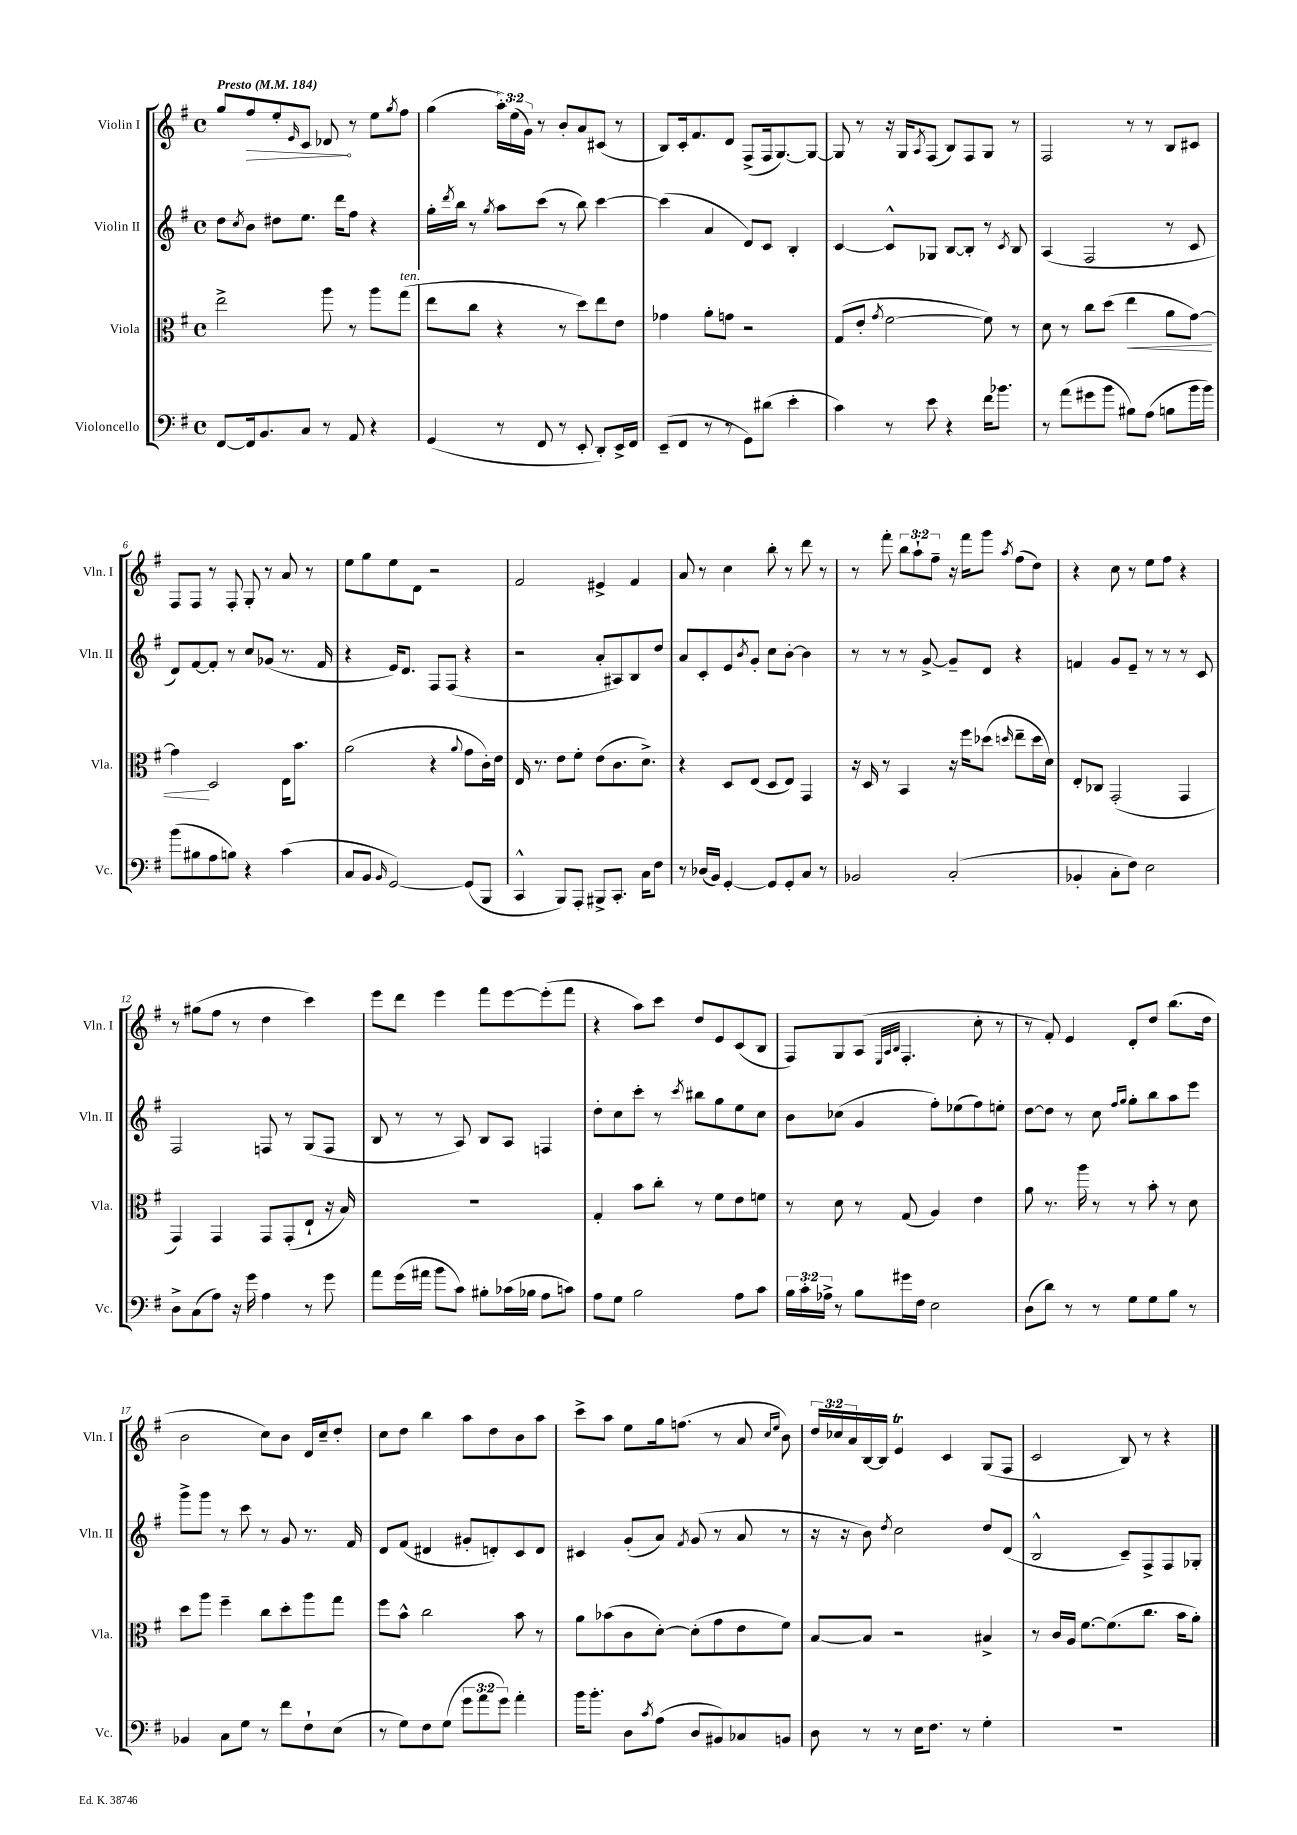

**kern	**kern	**kern	**kern
*staff4	*staff3	*staff2	*staff1
*clefF4	*clefC3	*clefG2	*clefG2
*k[f#]	*k[f#]	*k[f#]	*k[f#]
*M4/4	*M4/4	*M4/4	*M4/4
*met(c)	*met(c)	*met(c)	*met(c)
*MM184	*MM184	*MM184	*MM184
[8FF#	2ee^	8dd	8gg
.	.	8qcc	.
16FF#]	.	8b	8ff#
8.BB	.	.	.
.	.	8dd#	8ee'
.	.	.	16qqe
8C	.	8.ee	8c
8r	8aa	.	8d-
.	.	16ddd	.
8AA	8r	8ff#	8r
4r	8aa	4r	8ee
.	.	.	8qgg
.	(8gg	.	8ff#
=	=	=	=
(4GG	8ee	16gg'	(4gg
.	.	8qddd	.
.	.	16bb	.
.	8cc	8r	.
.	.	8qgg	.
8r	4r	8aa	24aa')
.	.	.	(24ee
.	.	.	24g)
8FF#	.	(8ccc	8r
8r	8r	8r	8b'
8EE'	8dd)	8bb)	8a
8DD')	8ee	[4ccc	(8c#
16EE^	8e	.	8r
16FF#	.	.	.
=	=	=	=
(8EE~	4g-	(4ccc]	8B)
8FF#	.	.	16c'
.	.	.	8.f#
8r	8a'	4a	.
8r	8g	.	8d
8GG)	2r	8d)	(8F#^
(8d#	.	8c	16F#
.	.	.	[8.G)
4e'	.	4B'	.
.	.	.	8G_
=	=	=	=
4c)	(8G	[4c	8G]
.	8e'	.	8r
.	8qg	.	.
8r	[2f#	8c^^]	16r
.	.	.	16G
.	.	.	8qA
8e	.	8G-	(8F#
4r	.	[8B	8B)
.	.	8B']	8F#
16f#	8f#])	8r	8G
8.b-	.	.	.
.	.	8qc	.
.	8r	8B	8r
=	=	=	=
8r	8d	(4A	2F#
(8a	8r	.	.
8g#	8cc	2F#	.
8b	(8dd	.	.
8B#)	4ee	.	8r
(8A	.	.	8r
8B	8a	8r	8B
16b	[8g)	8c	8c#
16b)	.	.	.
=	=	=	=
(8b	4g]	8d)	8F#
8B#	.	[8f#	8F#
8A	2D	8f#']	8r
8B)	.	8r	8F#'
4r	.	8cc	8G'
.	.	(8g-	8r
(4c	16E	8.r	8a
.	8.b	.	.
.	.	.	8r
.	.	16f#	.
=	=	=	=
8C	(2a	4r	8ee
8BB	.	.	8gg
16qqBB	.	.	.
[2GG)	.	16e)	8ee
.	.	8.d	.
.	.	.	8d
.	4r	8F#	2r
.	.	(8F#	.
.	8qqa	.	.
(8GG]	8g	4r	.
8BBB	16c')	.	.
.	16e	.	.
=	=	=	=
4CC^^	16E	2r	2f#
.	8.r	.	.
8BBB)	8e	.	.
8AAA'	8f#'	.	.
8BBB#^	(8e	8a'	4e#^
8.CC'	8.c	8A#)	.
.	.	8B	4f#
16C	8.d^)	.	.
8F#	.	8dd	.
=	=	=	=
8r	4r	8a	8a
(16D-	.	8c'	8r
16BB)	.	.	.
[4GG'	8D	8e	4cc
.	.	8qb	.
.	(8E	8g'	.
8GG]	8D	8cc	8bb'
8GG'	8E)	[8b'	8r
8C	4GG	4b]	8ddd
8r	.	.	8r
=	=	=	=
2BB-	16r	8r	8r
.	16D	.	.
.	8r	8r	8fff#'
.	4BB	8r	12bb
.	.	.	12aa`
.	.	[8g^	.
.	.	.	12ff#~
(2C'	16r	8g~]	16r
.	16ff#	.	16fff#
.	(8dd-	8d	8ggg
.	16qqdd	.	8qaa
.	8ee~	4r	(8ff#
.	16dd	.	8dd)
.	16d)	.	.
=	=	=	=
4BB-'	8E'	4f	4r
.	8C-	.	.
8C'	(2GG'	8g	8cc
8F#)	.	8e~	8r
2E	.	8r	8ee
.	.	8r	8ff#
.	4GG	8r	4r
.	.	8c	.
=	=	=	=
8D^	4GG)	2F#	8r
(8C	.	.	(8gg#
8A)	4GG	.	8ff#
16r	.	.	8r
16g	.	.	.
4A	8GG	8F	4dd
.	(8GG'	8r	.
8r	8E`	(8G	4ccc)
8g	16r	8F	.
.	16B)	.	.
=	=	=	=
8a	1r	8B	8eee
(16g	.	8r	8ddd
16a#	.	.	.
8b	.	8r	4eee
8c)	.	8A)	.
8B#'	.	8B	8fff#
(16c-	.	8A	[8eee
16B-	.	.	.
8A	.	4F	(8eee']
8c)	.	.	8fff#
=	=	=	=
8A	4G'	8dd'	4r
8G	.	8cc	.
2B	8b	8ccc'	8aa)
.	8cc'	8r	8ccc
.	.	8qccc	.
.	8r	8bb#	8dd
.	8f#	8gg	8e
8A	8e	8ee	(8c
8c	8f	8cc	8B
=	=	=	=
24B	8r	8b	8F#)
24c'	.	.	.
24A-^	.	.	.
8r	8d	(8cc-	8G
8B	8r	4g	(8A
.	.	.	32qqE
.	.	.	32qqA
.	.	.	32qqB
16g#	(8G	.	4.F#'
16F#	.	.	.
2E	4A)	8ff#')	.
.	.	(8ee-	.
.	4e	8ff#)	8cc'
.	.	8ee'	8r
=	=	=	=
(8D	8a	[8dd	8r
8d)	8.r	8dd]	8f#')
8r	.	8r	4e
.	16aa	.	.
8r	8r	8cc	.
.	.	16qqff#	.
.	.	16qqgg	.
8G	8r	8gg'	8d'
8G	8b'	8bb	8dd
8B	8r	8aa	(8.bb
8r	8d	8eee	.
.	.	.	16dd
=	=	=	=
4BB-	8dd	8ggg^	2b
.	8aa	8ggg	.
8C	4ff#~	8r	.
8G	.	8ccc	.
8r	8cc	8r	8cc)
8f#	8dd'	8g	8b
8F#`	8aa	8.r	16d
.	.	.	16cc~
(8E	8gg	.	8dd'
.	.	16f#	.
=	=	=	=
8r	8ff#	8d	8cc
8G)	8b^^	(8f#	8dd
8F#	2cc	4d#	4bb
(8G	.	.	.
12g	.	8g#'	8aa
12a	.	.	.
.	.	8d')	8dd
12g)	.	.	.
4a'	8b	8c	8b
.	8r	8d	8aa
=	=	=	=
16b	8a	4c#	8ccc^
8.b'	.	.	.
.	(8b-	.	8aa
8D	8c	(8g'	8ee
8qc	.	.	.
(8A	[8d')	8a)	16gg
.	.	.	(8.ff
.	.	8qf#	.
8D	(8d']	(8g	.
8BB#)	8g	8r	8r
8C-	8e	8a	8a
.	.	.	16qqcc
.	.	.	16qqee
8BB	8f#)	8r	8b)
=	=	=	=
8D	[8B	16r	24dd
.	.	.	24cc-
.	.	16r	.
.	.	.	24a
8r	8B]	8b)	[16B
.	.	.	16B]
.	.	8qdd	.
8r	2r	2cc	4e
16E	.	.	.
8.F#	.	.	.
.	.	.	4c
8r	.	.	.
4G'	4B#^	8dd	(8G
.	.	(8d	8F#
=	=	=	=
1r	8r	2B^^	2c
.	16c	.	.
.	16A	.	.
.	[8.f#	.	.
.	(8.f#]	.	.
.	.	8c~)	8B)
.	8.cc	8F#^	8r
.	.	8F#	4r
.	16b	.	.
.	8a')	8G-'	.
==	==	==	==
*-	*-	*-	*-
